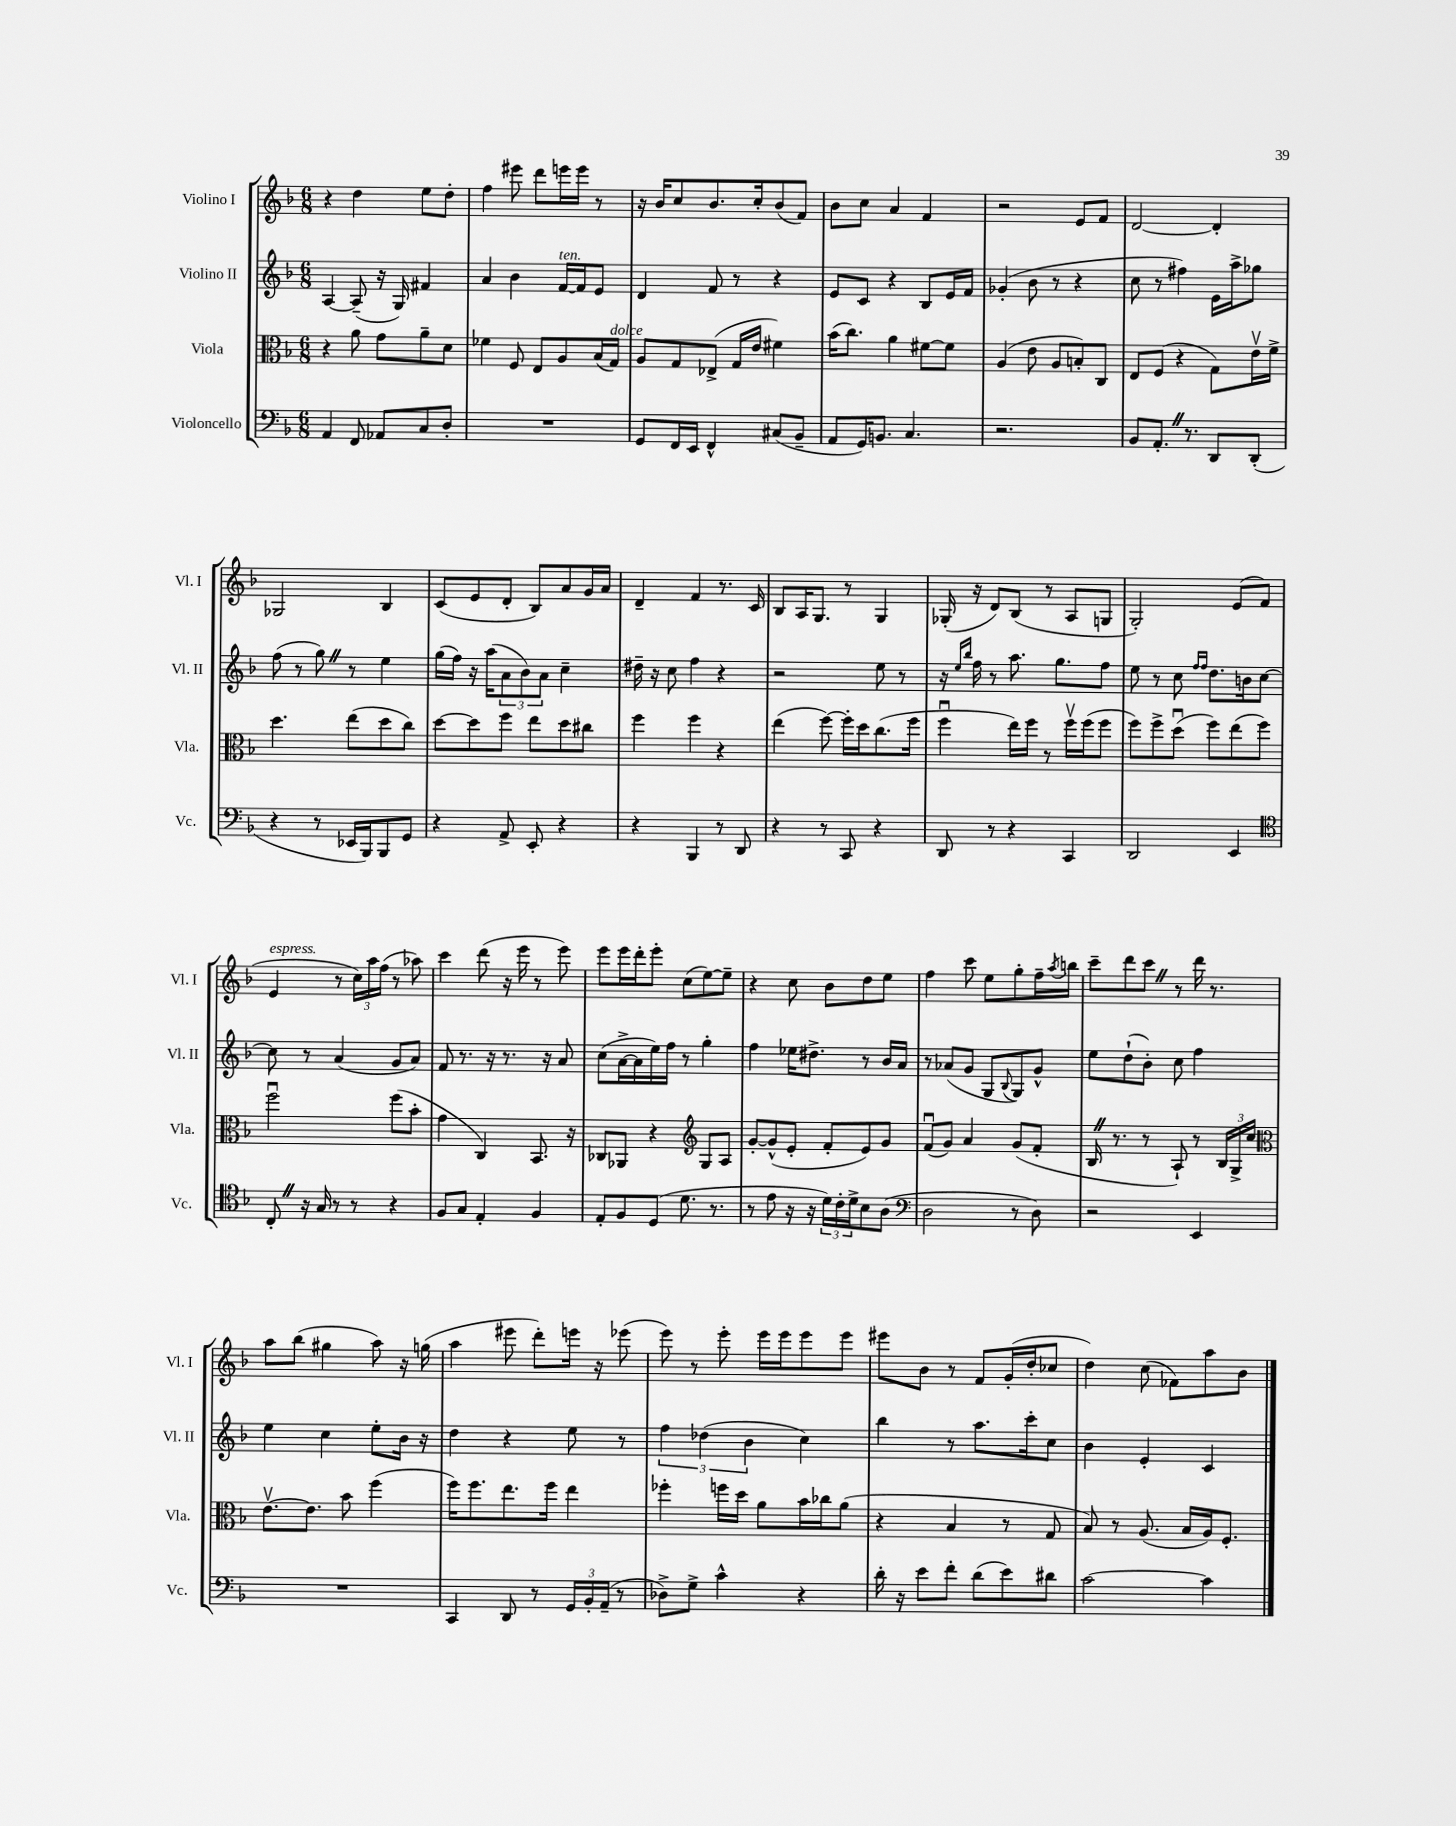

**kern	**kern	**kern	**kern
*staff4	*staff3	*staff2	*staff1
*clefF4	*clefC3	*clefG2	*clefG2
*k[b-]	*k[b-]	*k[b-]	*k[b-]
*M6/8	*M6/8	*M6/8	*M6/8
4AA	4r	[4A	4r
8FF	8a	(8A~]	4dd
8AA-	8g	16r	.
.	.	16G)	.
8C	8a~	4f#	8ee
8D'	8d	.	8dd'
=	=	=	=
2.r	4f-	4a	4ff
.	8F	4b-	8eee#
.	8E	.	8ddd
.	8A	[16f	16eee
.	.	16f]	16eee
.	(16B-	8e	8r
.	16G)	.	.
=	=	=	=
8GG	8A	4d	16r
.	.	.	16b-
16FF	8G	.	8cc
16EE	.	.	.
4FF^^	(8E-^	8f	8.b-
.	16G	8r	.
.	16e	.	16cc'
(8C#	4f#)	4r	(8b-
8BB-~	.	.	8f)
=	=	=	=
8AA	(16b-	8e	8b-
.	8.cc)	.	.
16GG)	.	8c	8cc
8.BB	.	.	.
.	4a	4r	4a
4.C	.	.	.
.	[8f#	8B-	4f
.	8f#]	16e	.
.	.	16f	.
=	=	=	=
2.r	(4A	(4g-'	2r
.	8e	8b-	.
.	8A	8r	.
.	8B')	4r	8e
.	8C	.	8f
=	=	=	=
8BB-	8E	8cc	[2d
8.AA'	(8F	8r	.
.	4r	4ff#)	.
8.r	.	.	.
8DD	8G)	16e	4d']
.	.	16aa^	.
(8DD'	16ev	8gg-	.
.	16f^	.	.
=	=	=	=
4r	4.dd	(8ff	2G-
.	.	8r	.
8r	.	8gg)	.
16EE-	(8ee	8r	.
16BBB-)	.	.	.
8BBB-	8dd	4ee	4B-
8GG	8cc)	.	.
=	=	=	=
4r	[8dd	(16gg	(8c
.	.	16ff)	.
.	8dd]	16r	8e
.	.	(16aa	.
8AA^	8ff	12a	8d'
.	.	12b-)	.
8EE'	8ee	.	8B-)
.	.	12a	.
4r	8dd	4cc~	8a
.	8cc#	.	16g
.	.	.	16a
=	=	=	=
4r	4ff	16dd#~	4d~
.	.	16r	.
.	.	8cc	.
4BBB-	4ff	4ff	4f
8r	4r	4r	8.r
8DD	.	.	.
.	.	.	16c
=	=	=	=
4r	(4ee	2r	8B-
.	.	.	16A
.	.	.	8.G
8r	[8ff)	.	.
8CC	16ff']	.	8r
.	16dd	.	.
4r	(8.cc	8ee	4G
.	.	8r	.
.	16ff	.	.
=	=	=	=
8DD	4ffu	16r	(16G-'
.	.	16qqee	.
.	.	16qqbb-	.
.	.	16ff	16r
8r	.	8r	8d)
4r	16ee)	8.aa	(8B-
.	16ff	.	.
.	8r	.	8r
.	.	8.gg	.
4CC	16ffv	.	8A
.	(16ff	.	.
.	8ff	8ff	8G
=	=	=	=
2DD	8ff)	8ee	2G')
.	8ff^	8r	.
.	(8ddu	8cc	.
.	.	16qqff	.
.	.	16qqff	.
.	8ff)	8.dd	.
4EE	(8ee	.	(8e
.	.	16b	.
.	8ff)	[8cc	8f
=	=	=	=
*clefC4	*	*	*
8C'	2ffu	8cc]	4e
16r	.	8r	.
16G	.	.	.
8r	.	(4a	8r
8r	.	.	24cc)
.	.	.	24aa
.	.	.	(24ff
4r	(8ff	8g	8r
.	8b-'	8a)	8aa-)
=	=	=	=
8F	4g	8f	4ccc
8G	.	8.r	.
4E'	4C)	.	(8ddd
.	.	16r	.
.	.	8.r	16r
.	.	.	16eee
4F	8.BB-	.	8r
.	.	16r	.
.	.	8a	8eee)
.	16r	.	.
=	=	=	=
8E'	8C-	(8cc	8eee
8F	8AA-	[16a^	16eee
.	.	16a]	16ddd'
(8D	4r	16ee)	8eee'
.	.	16ff	.
8.d	.	8r	(8cc
*	*clefG2	*	*
.	8G	4gg'	[8ee)
8.r	.	.	.
.	8A	.	8ee~]
=	=	=	=
8r	[8g'	4ff	4r
8e	(8g^^]	.	.
16r	8e'	16ee-	8cc
16r	.	8.dd#^	.
24d)	8f'	.	8b-
24c'	.	.	.
24d^	.	.	.
8B-	8e)	8r	8dd
(8A	8g	16b-	8ee
.	.	16a	.
=	=	=	=
*clefF4	*	*	*
2D	(8fu	8r	4ff
.	8g)	(8a-	.
.	4a	8g	8ccc
.	.	8G	8ee
.	.	8qqB-	.
8r	(8g	8G)	8gg'
8D)	8f'	8g^^	16ff~
.	.	.	8qaa
.	.	.	16bb
=	=	=	=
2r	16B-	8ee	8ccc~
.	8.r	.	.
.	.	(8dd`	8ddd
.	8r	8b-')	8ccc
.	8A`)	8cc	8r
4EE	8r	4ff	16ddd
.	.	.	8.r
.	24B-	.	.
.	24G^	.	.
.	24cc	.	.
=	=	=	=
*	*clefC3	*	*
2.r	[8.ev	4ee	8aa
.	.	.	(8bb-
.	8.e]	.	.
.	.	4cc	4gg#
.	8b-	.	.
.	(4ff	8ee'	8aa)
.	.	16b-	16r
.	.	16r	(16gg
=	=	=	=
4CC	16ff)	4dd	4aa
.	8.ff	.	.
8DD	8.ee	4r	8eee#
8r	.	.	8ddd')
.	16ff	.	.
24GG	4ee	8ee	16eee
24BB-'	.	.	.
.	.	.	16r
(24AA~	.	.	.
8r	.	8r	(8eee-
=	=	=	=
8D-^)	4ff-'	6ff	8eee)
8G^	.	.	8r
.	.	(6dd-	.
4c^^	16ff	.	8eee'
.	16dd	.	.
.	.	6b-	.
.	8a	.	16eee
.	.	.	16eee
4r	16b-	4cc)	8eee
.	16cc-	.	.
.	(8a	.	8eee
=	=	=	=
16d'	4r	4bb-	8eee#
16r	.	.	.
8e	.	.	8b-
8f'	4B-	8r	8r
(8d	.	8.aa	8f
8e)	8r	.	(16g'
.	.	16ccc'	16dd'
8d#	8G	8cc	8cc-
=	=	=	=
[2c	8B-)	4b-	4dd)
.	8r	.	.
.	(8.A	4e'	(8cc
.	.	.	8f-)
.	16B-	.	.
4c]	16A)	4c	8aa
.	8.F'	.	.
.	.	.	8b-
==	==	==	==
*-	*-	*-	*-
